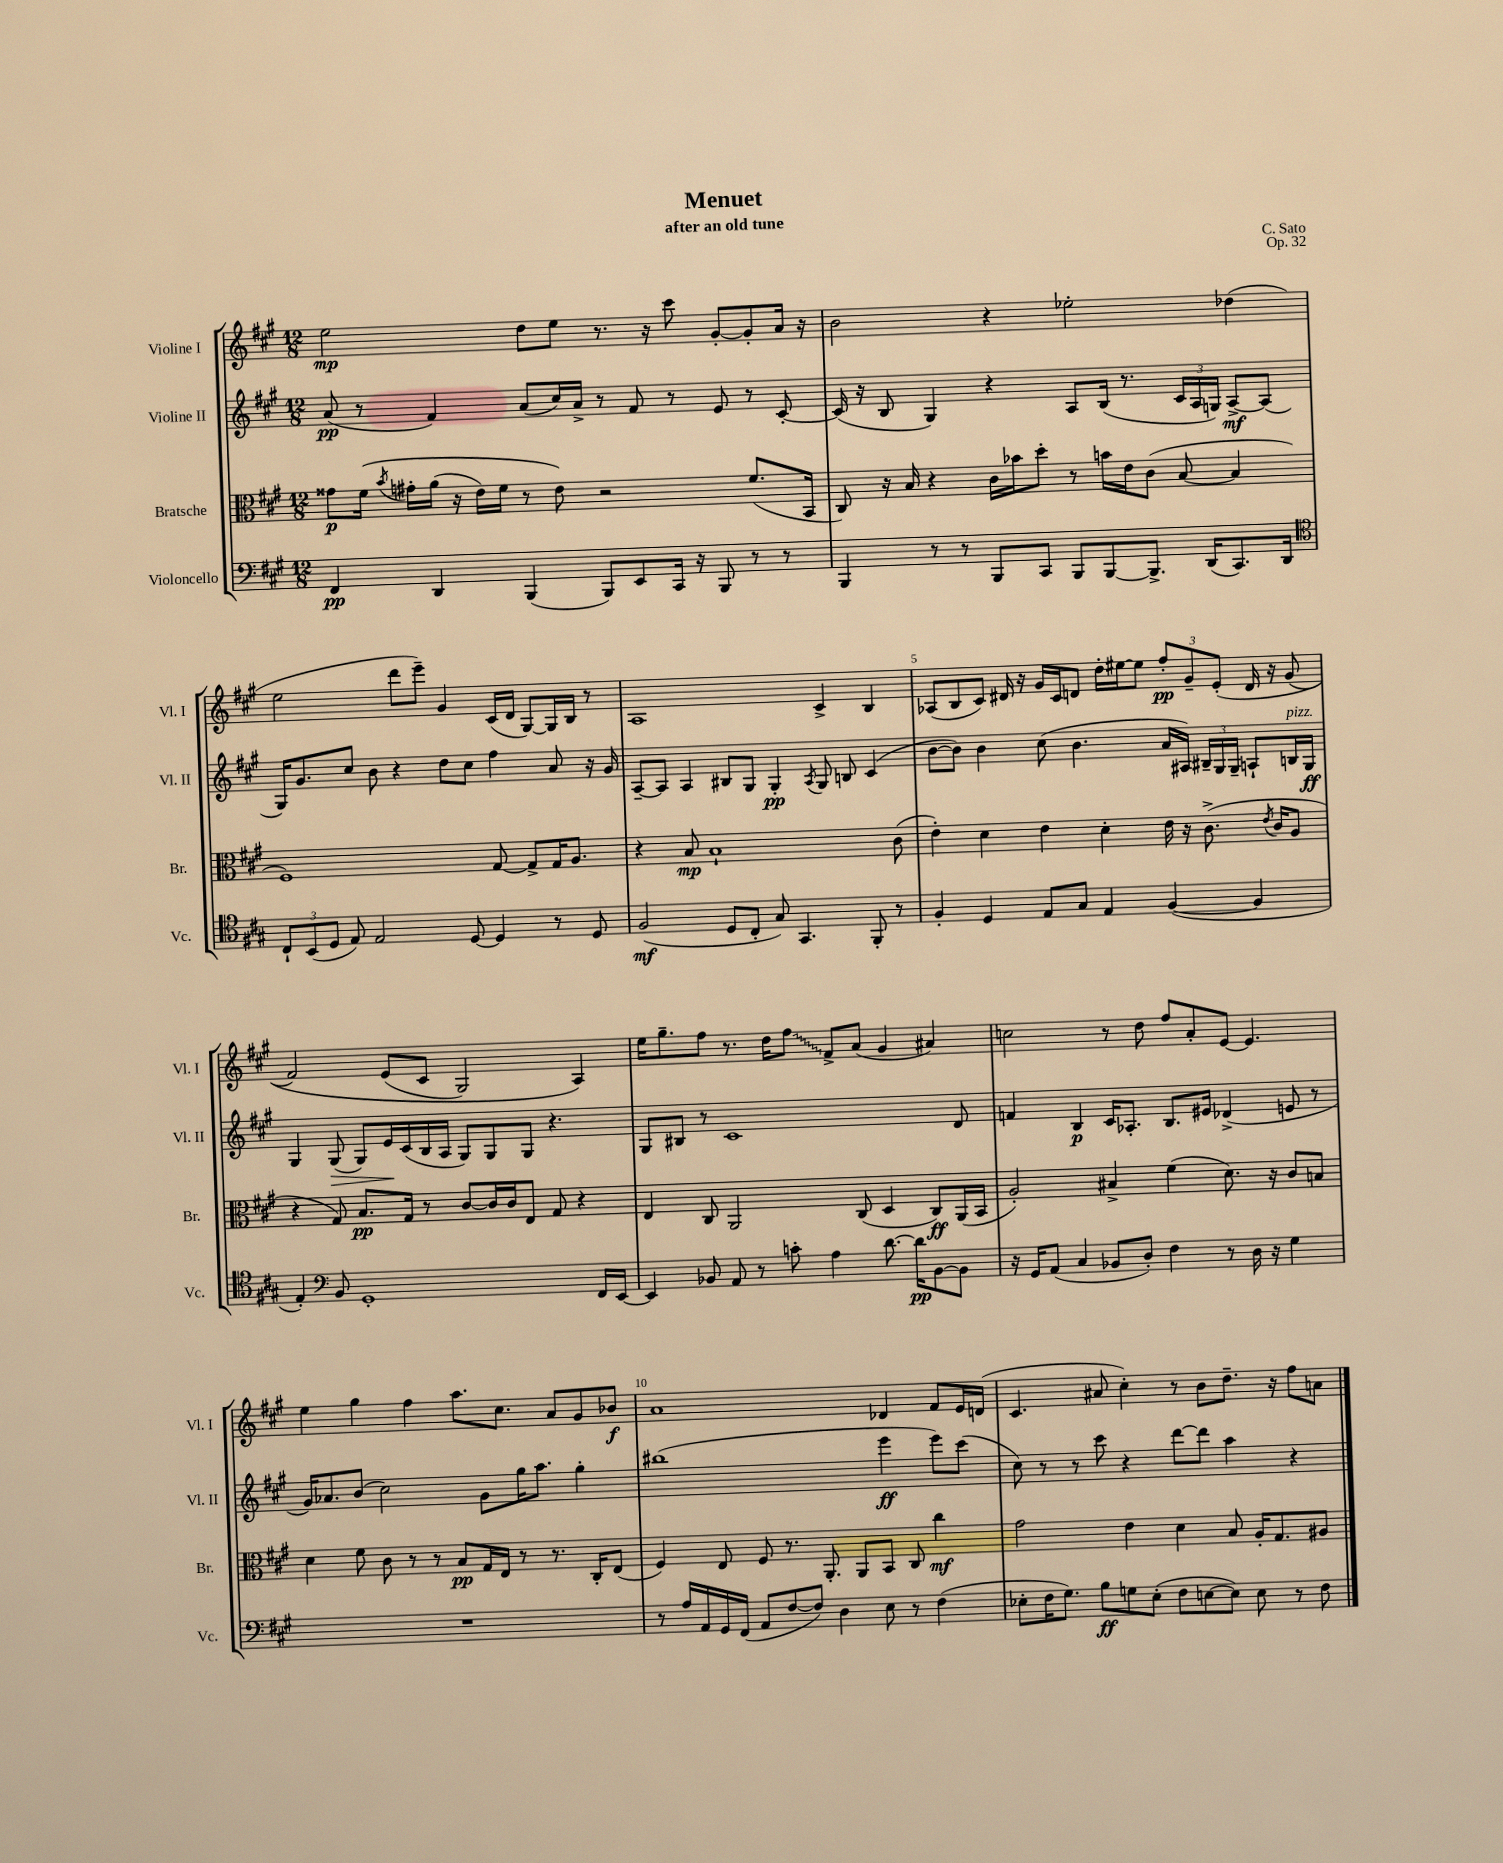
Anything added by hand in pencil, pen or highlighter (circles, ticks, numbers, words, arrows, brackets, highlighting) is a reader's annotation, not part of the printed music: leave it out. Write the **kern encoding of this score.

**kern	**kern	**kern	**kern
*staff4	*staff3	*staff2	*staff1
*clefF4	*clefC3	*clefG2	*clefG2
*k[f#c#g#]	*k[f#c#g#]	*k[f#c#g#]	*k[f#c#g#]
*M12/8	*M12/8	*M12/8	*M12/8
4FF#	8g##	(8a	2ee
.	&(16f#	8r	.
.	8qb	.	.
.	16g#'	.	.
4DD	(16a	4f#)	.
.	16r	.	.
.	16e)	.	.
.	16f#	.	.
(4BBB	8r	(8a	8dd
.	8e&)	16cc#)	8ee
.	.	16a^	.
8BBB)	2r	8r	8.r
8EE	.	8f#	.
.	.	.	16r
16CC#	.	8r	8ccc#
16r	.	.	.
8BBB	.	8e	[8g#'
8r	(8.f#	8r	8g#']
8r	.	[8c#'	16a
.	16BB	.	16r
=	=	=	=
4BBB	8C#)	(16c#]	2b
.	.	16r	.
.	16r	8B	.
.	16B	.	.
8r	4r	4G#)	.
8r	.	.	.
8BBB	16c#	4r	4r
.	16b-	.	.
8CC#	8dd'	.	.
8BBB	8r	8A	2ee-'
[8BBB	16b	(16B	.
.	16e	8.r	.
8.BBB^]	(8c#	.	.
.	[8B	24c#	.
.	.	24A	.
(16DD	.	.	.
.	.	24G)	.
8.CC#)	4B]	[8A^	(4dd-
.	.	(8A]	.
16DD	.	.	.
=	=	=	=
*clefC4	*	*	*
12C#`	1F#)	16G#)	2ee
.	.	8.g#	.
(12BB	.	.	.
12D	.	.	.
8E)	.	8cc#	.
2E	.	8b	.
.	.	4r	8ddd
.	.	.	8eee~)
.	.	8dd	4g#
[8D	.	8cc#	.
4D]	[8G#	4ff#	(16c#
.	.	.	16d
.	8G#^]	.	[8G#)
8r	16G#	8a	16G#]
.	8.A	.	16B
8D	.	16r	8r
.	.	16g#	.
=	=	=	=
(2F#	4r	[8A~	1A
.	.	8A]	.
.	8B	4A	.
.	1B`	.	.
8D	.	8B#	.
8C#'	.	8G#	.
8G#)	.	4G#'	.
4.GG#	.	.	.
.	.	8qA	.
.	.	8G#	4c#^
.	.	8B	.
8FF#'	.	(4c#	4B
8r	(8c#	.	.
=	=	=	=
4F#'	4e')	[8b	(8A-
.	.	8b])	8B
4D	4d	4b	8c#)
.	.	.	16d#
.	.	.	16r
8E	4e	(8cc#	16g#
.	.	.	16c#
8G#	.	4.b	8d
4E	4d'	.	16dd'
.	.	.	[16ee#
.	.	.	8ee#]
([4F#	16e	16a	12ff#'
.	16r	16A#)	.
.	.	.	12g#~
.	(8.c#^	24B#~	.
.	.	24G#	(12e'
.	.	24G#~	.
4F#]	.	8A`	16d
.	8qe	.	.
.	16c#	.	16r
.	8A	16B	&(8g#
.	.	16G#	.
=	=	=	=
4E')	4r	4G#	2f#)
*clefF4	*	*	*
8BB	8G#)	(8G#	.
1GG#'	8.B	8G#)	.
.	.	16e	(8e
.	16G#	(16c#	.
.	8r	16B	8c#
.	.	16A	.
.	[8c#	8G#)	2G#)
.	16c#]	8G#	.
.	16c#	.	.
.	8E	8G#	.
.	8G#	4.r	.
.	4r	.	4A&)
16FF#	.	.	.
[16EE	.	.	.
=	=	=	=
4EE]	4E	8G#	16ee
.	.	.	8.gg#~
.	.	8B#	.
8BB-	8C#	8r	8ff#
8AA	2AA	1c#	8.r
8r	.	.	.
.	.	.	16dd
8c'	.	.	8ff#
4A	.	.	8f#^
.	(8C#	.	(8a
[8.d	4D	.	4g#
16d]	.	.	.
[8BB-	8C#)	.	4a#)
8BB-]	(16AA	8d	.
.	16BB	.	.
=	=	=	=
16r	2A')	4f	2cc
16GG#	.	.	.
(8AA	.	.	.
4C#	.	4B	.
8BB-	4B#^	16c#	8r
.	.	8.A-'	.
8D')	.	.	8dd
4F#	(4f#	8.B	8ff#
.	.	.	8a'
.	.	16e#	.
8r	8.d)	(4d-^	[8e
16D	.	.	4.e]
16r	16r	.	.
4G#	8c#	8e	.
.	8B	8r	.
=	=	=	=
1.r	4d	16g#)	4ee
.	.	8.a-	.
.	8f#	(8b	4gg#
.	8c#	2cc#)	.
.	8r	.	4ff#
.	8r	.	.
.	8B	.	8.aa
.	16G#	8g#	.
.	16E	.	8.cc#
.	8r	16gg#	.
.	.	8.aa	.
.	8.r	.	8a
.	.	4gg#'	8g#
.	16C#'	.	.
.	(8E	.	8b-
=	=	=	=
8r	4F#)	(1bb#	1a
16A	.	.	.
16AA	.	.	.
16GG#	8E	.	.
(16FF#	.	.	.
8AA	8F#	.	.
[8F#	8.r	.	.
8F#])	.	.	.
.	8.AA'	.	.
4D	.	.	.
.	8AA	.	.
8E	8BB	4eee	4d-
8r	8C#	.	.
(4F#	4cc#	8eee)	8f#
.	.	(8ccc#	16e
.	.	.	(16d
=	=	=	=
8E-'	2g#	8cc#)	4.c#
16F#	.	8r	.
8.G#)	.	.	.
.	.	8r	.
8B	.	8ccc#	8a#
8G	4e	4r	4cc#')
(8E-'	.	.	.
8F#	4d	[8ddd	8r
[8E	.	8ddd]	8b
8E])	8B	4aa	8.dd~
8E	16A'	.	.
.	8.G#	.	16r
8r	.	4r	8ff#
8F#	8A#	.	8a
==	==	==	==
*-	*-	*-	*-
